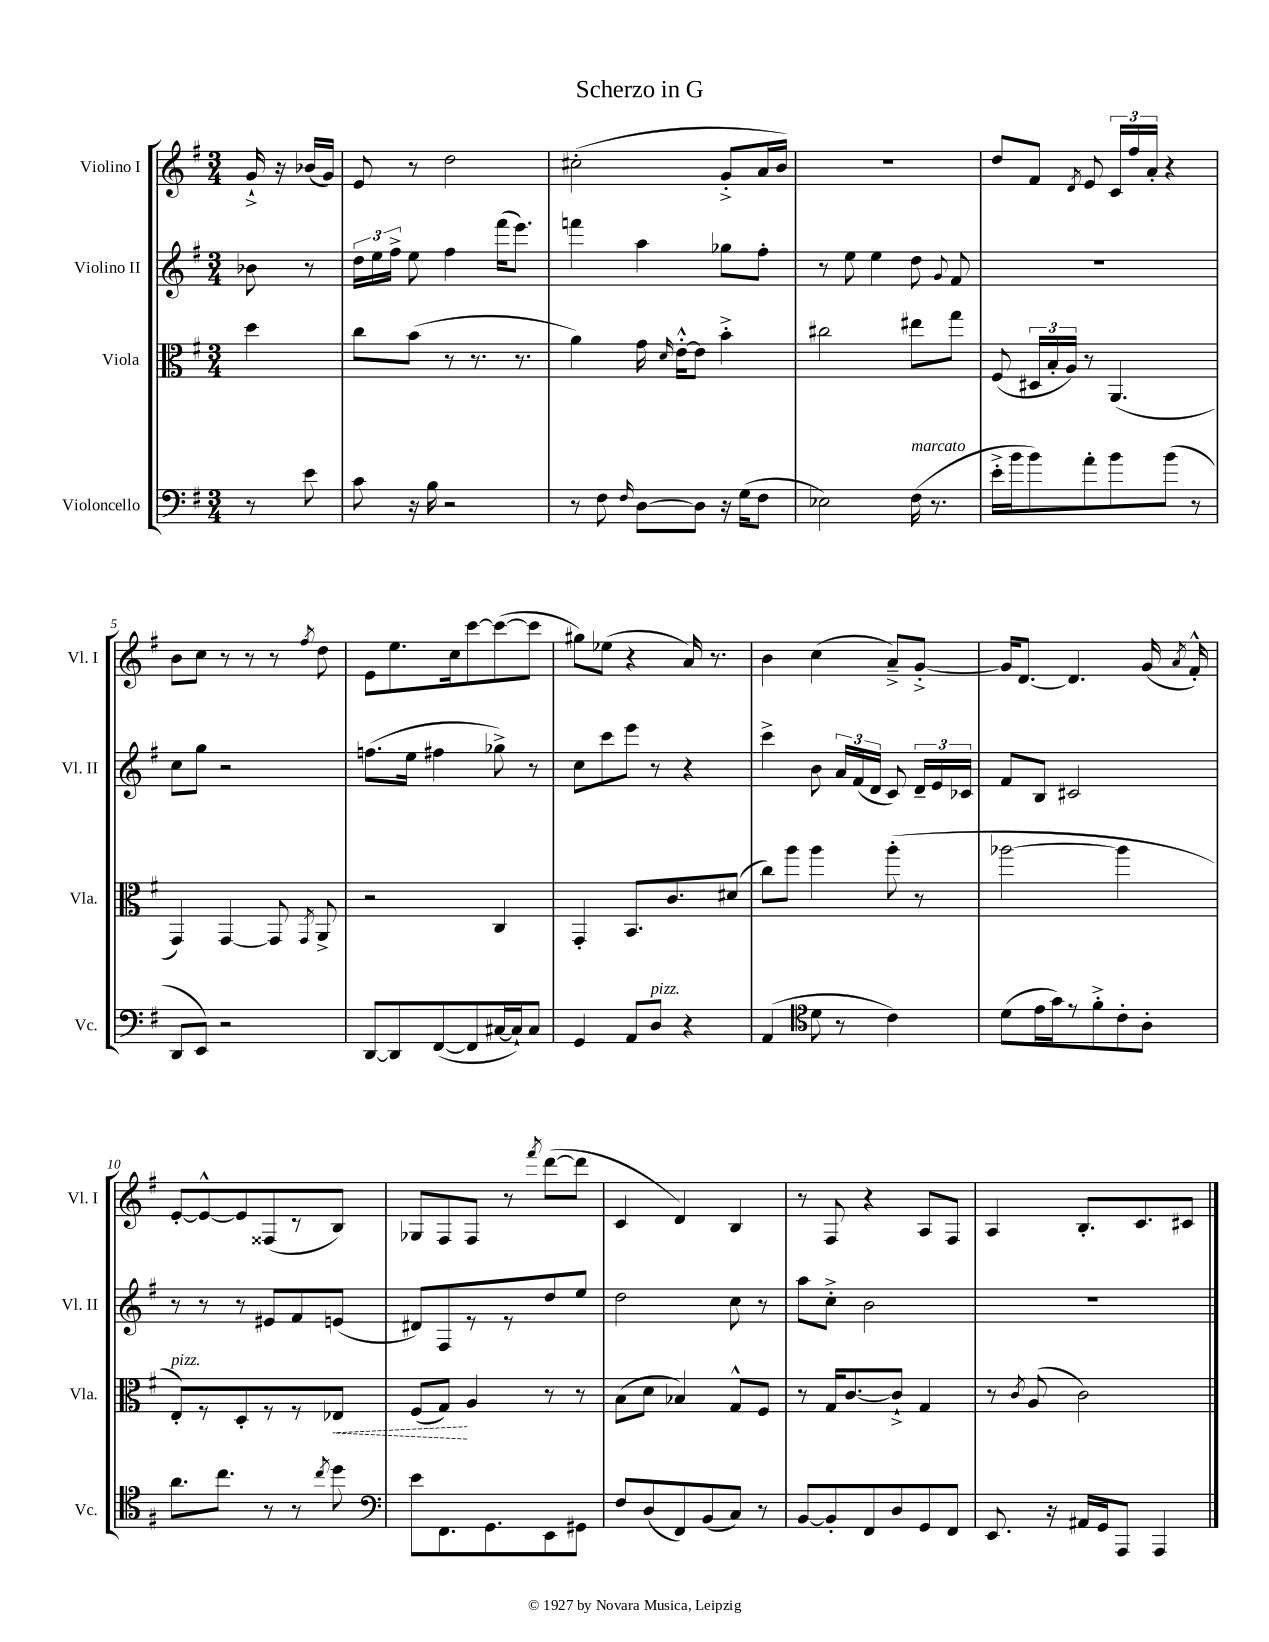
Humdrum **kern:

**kern	**kern	**kern	**kern
*staff4	*staff3	*staff2	*staff1
*clefF4	*clefC3	*clefG2	*clefG2
*k[f#]	*k[f#]	*k[f#]	*k[f#]
*M3/4	*M3/4	*M3/4	*M3/4
8r	4dd\	8b-\	16g`^/
.	.	.	16r
8e\	.	8r	(16b-/LL
.	.	.	16g/JJ)
=	=	=	=
8c\	8cc\L	24dd\LL	8e/
.	.	24ee\	.
.	.	24ff#^\JJ	.
16r	(8b\J	8ee\	8r
16B\	.	.	.
2r	8r	4ff#\	2dd\
.	8.r	.	.
.	.	(16fff#\LK	.
.	8.r	8.eee\J)	.
=	=	=	=
8r	4a\)	4fff\	(2cc#'\
8F#\	.	.	.
16qqF#/	.	.	.
[8D\L	16g\	4aa\	.
.	16qqd/	.	.
.	[16e'^^\LK	.	.
8D\]J	8e\]J	.	.
16r	4b'^\	8gg-\L	8g'^/L
(16G\LK	.	.	.
8F#\J	.	8ff#'\J	16a/L
.	.	.	16b/JJ)
=	=	=	=
2E-\)	2cc#\	8r	2.r
.	.	8ee\	.
.	.	4ee\	.
(16F#\	8ee#\L	8dd\	.
8.r	.	.	.
.	.	8qqg/	.
.	8gg\J	8f#/	.
=	=	=	=
16e'^\LL	(8F#/	2.r	8dd/L
16b\J	.	.	.
8b\)	24D#/LL	.	8f#/J
.	24B'/	.	.
.	24A/JJ)	.	.
.	.	.	8qd/
8a'\	8r	.	8e/
8b\	(4.AA/	.	24c/LL
.	.	.	24ff#/
.	.	.	24a'/JJ
(8b\J	.	.	4r
8r	.	.	.
=	=	=	=
8DD/L	4GG/)	8cc\L	8b\L
8EE/J)	.	8gg\J	8cc\J
2r	[4GG/	2r	8r
.	.	.	8r
.	8GG/]	.	8r
.	8qGG/	.	8qff#/
.	8AA^/	.	8dd\
=	=	=	=
[8DD/L	2r	(8.ff\L	8e\L
8DD/]	.	.	8.ee\
.	.	16ee\Jk	.
([8FF#/	.	4ff#\	.
.	.	.	16cc\k
8FF#/]	.	.	[8ccc\
[16C#/L	4C/	8gg-^\)	(8ccc\_
16C#`/]J)	.	.	.
8C#/J	.	8r	8ccc\]J
=	=	=	=
4GG/	4GG'/	8cc\L	8gg#\L)
.	.	8ccc\	(8ee-\J
8AA/L	8.BB/L	8eee\J	4r
8D/J	.	8r	.
.	8.c/	.	.
4r	.	4r	16a/)
.	.	.	8.r
.	(8d#/J	.	.
=	=	=	=
(4AA/	8cc\L)	4ccc^\	4b\
.	8aa\J	.	.
*clefC4	*	*	*
8d\	4aa\	8b\	(4cc\
8r	.	24a/LL	.
.	.	(24f#/	.
.	.	24d/JJ	.
4c\)	(8aa'\	8c/)	8a~^/L)
.	8r	24d~/LL	[8g'^/J
.	.	24e/	.
.	.	24c-/JJ	.
=	=	=	=
(8d\L	[2aa-\	8f#/L	16g/]LK
.	.	.	[8.d/J
16e\L	.	8B/J	.
16g\J)	.	.	.
8r	.	2c#/	4.d/]
8f#'^\	.	.	.
8c'\	4aa-\]	.	.
8A'\J	.	.	(16g/
.	.	.	8qa/
.	.	.	16f#'^^/)
=	=	=	=
8.a\L	8E'/L)	8r	[8e'/L
.	8r	8r	8e^^/_
8.cc\J	.	.	.
.	8D'/	8r	8e/]
8r	8r	8e#/L	(8F##/
8r	8r	8f#/	8r
8qcc/	.	.	.
8dd\	8E-/J	(8e/J	8B/J)
=	=	=	=
*clefF4	*	*	*
8e\L	(8F#/L	8d#/L)	8G-/L
8.FF#\	8G/J)	8F#/	8F#/
.	4A/	8r	8F#/J
8.GG\	.	.	.
.	.	8r	8r
.	.	.	8qfff#/
8EE\	8r	8dd/	([8ddd\L
8GG#\J	8r	8ee/J	8ddd\]J
=	=	=	=
8F#/L	(8B\L	2dd\	4c/
(8D/	8d\J	.	.
8FF#/)	4B-/)	.	4d/)
(8BB/	.	.	.
8C/J)	8G^^/L	8cc\	4B/
8r	8F#/J	8r	.
=	=	=	=
[8BB/L	8r	8aa\L	8r
8BB'/]	16G/LK	8cc'^\J	8F#/
.	[8.c/	.	.
8FF#/	.	2b\	4r
8D/	8c`^/]J	.	.
8GG/	4G/	.	8A/L
8FF#/J	.	.	8F#/J
=	=	=	=
8.EE/	8r	2.r	4A/
.	8qc/	.	.
.	(8A/	.	.
16r	.	.	.
16AA#/LL	2c\)	.	8.B'/L
16GG/J	.	.	.
8AAA/J	.	.	.
.	.	.	8.c/
4AAA/	.	.	.
.	.	.	8c#/J
==	==	==	==
*-	*-	*-	*-
